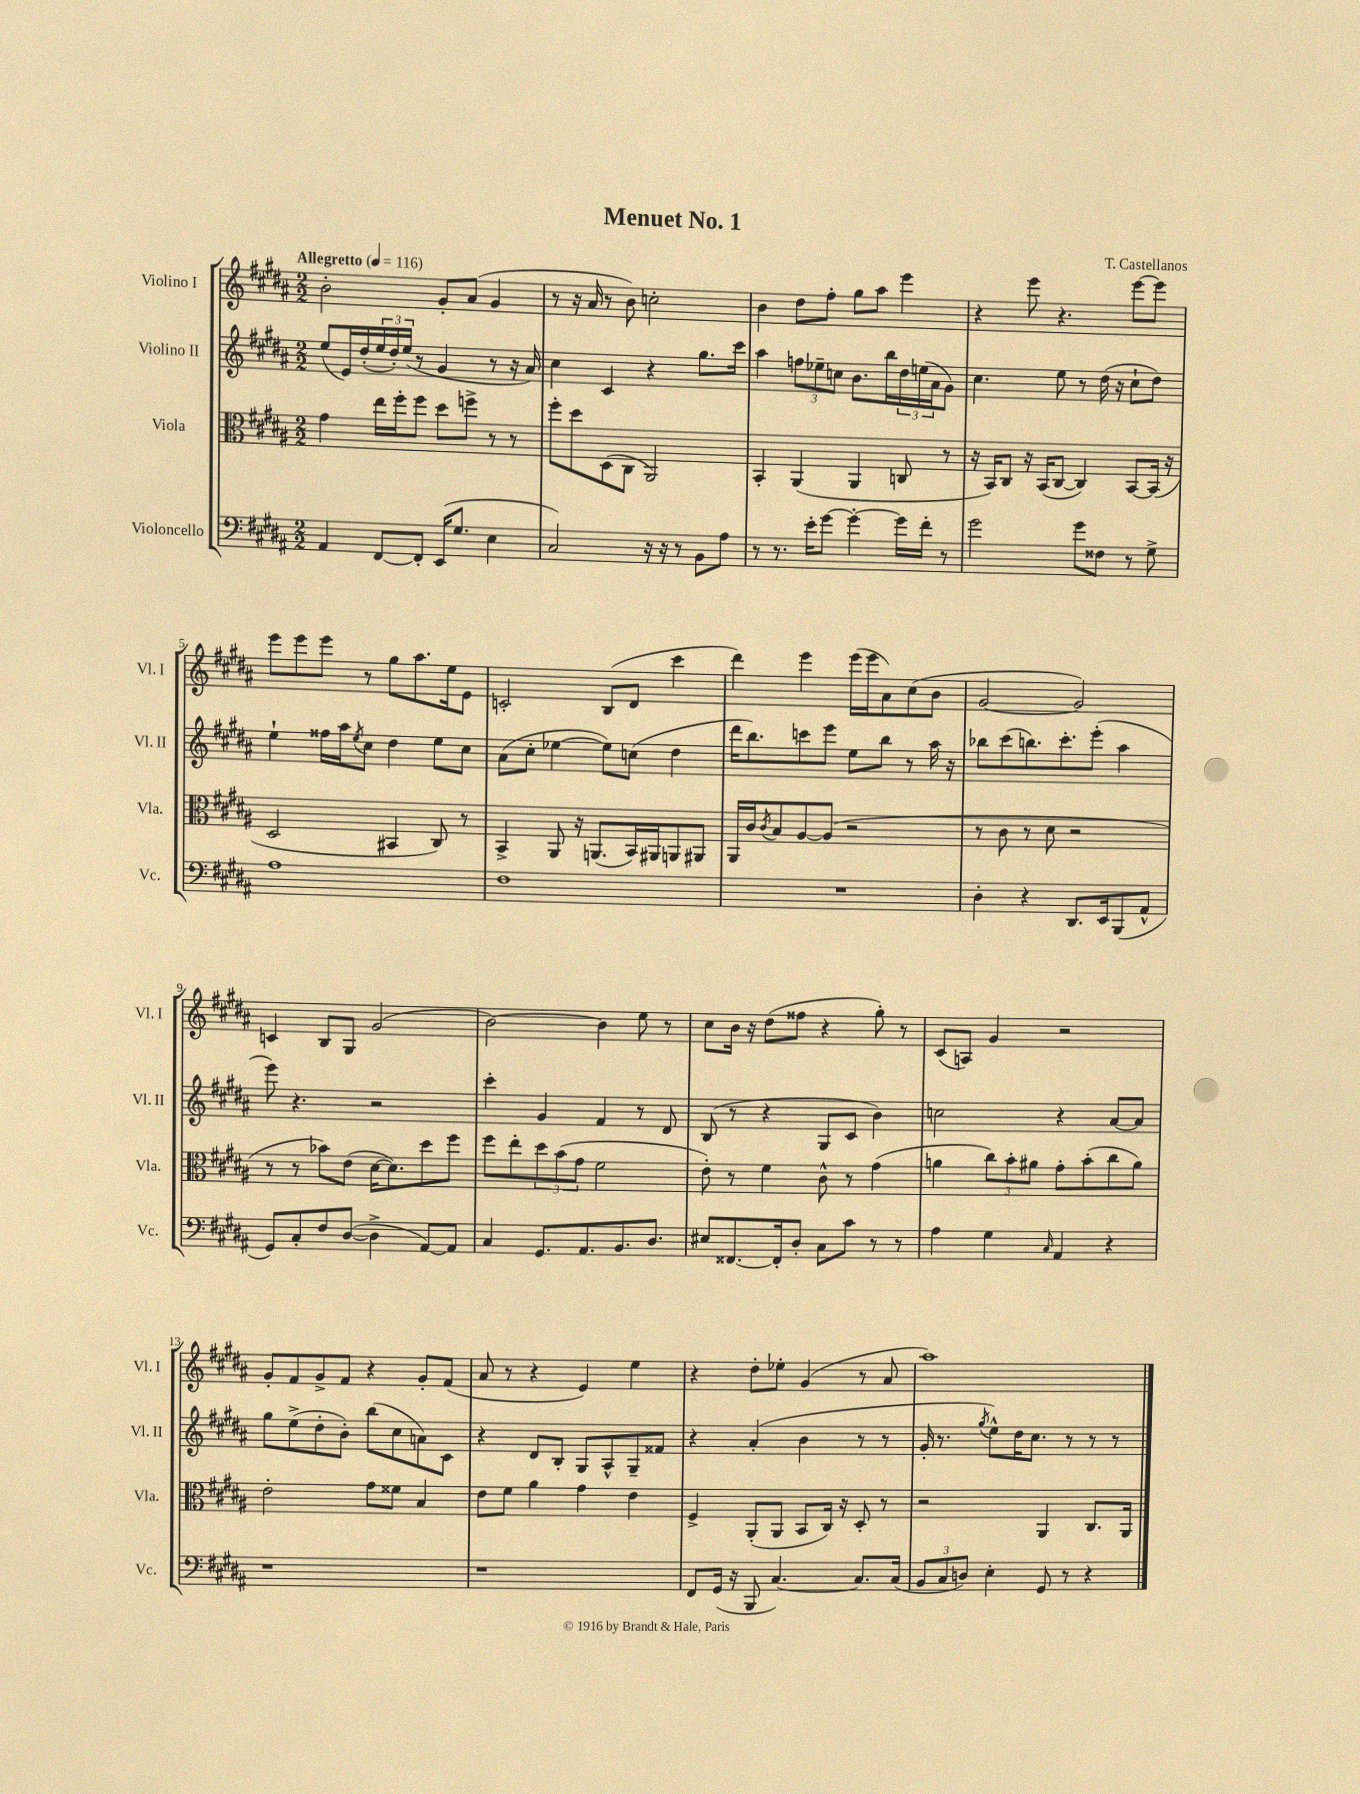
\header { title = "Menuet No. 1" composer = "T. Castellanos" }
<<
\new StaffGroup <<
\new Staff = "s0" \with { instrumentName = "Violino I" shortInstrumentName = "Vl. I" } {
    \clef treble \key b \major \numericTimeSignature \time 2/2 \tempo "Allegretto" 4 = 116
    b'2-. gis'8-. ais'8( gis'4 |
    r8 r16 ais'16 r8 b'8) c''2-. |
    b'4 dis''8 fis''8-. gis''8 ais''8 e'''4 |
    r4 e'''8 r4. e'''8~ e'''8 |
    e'''8 e'''8 e'''8 r8 gis''8 ais''8. e''16 e'8 |
    c'2-. b8( dis'8 cis'''4 |
    dis'''4) e'''4 e'''16( e'''16 ais'8) cis''8( b'8 |
    gis'2~ gis'2) |
    c'4 b8 gis8 gis'2( |
    b'2~) b'4 e''8 r8 |
    cis''8 b'16 r16 dis''8( fisis''8 r4 gis''8-.) r8 |
    cis'8( a8) gis'4 r2 |
    gis'8-. fis'8 gis'8-> fis'8 r4 gis'8-. fis'8( |
    ais'8 r8 r4 e'4) e''4 |
    r4 dis''8-. ees''8-. gis'4( r8 ais'8 |
    ais''1) \bar "|." |
}
\new Staff = "s1" \with { instrumentName = "Violino II" shortInstrumentName = "Vl. II" } {
    \clef treble \key b \major \numericTimeSignature \time 2/2
    e''8( e'16) dis''16-.( \tuplet 3/2 { e''16 dis''16-.) e''16( } r8 gis'4 r8 r16 ais'16) |
    cis''4 cis'4 r4 gis''8. cis'''16 |
    ais''4 \tuplet 3/2 { f''8 ees''8-- c''8 } b'8. b''16 \tuplet 3/2 { dis''16 e''16( ais'16 } gis'8) |
    cis''4. e''8 r8 dis''16( r16 cis''8-! dis''8) |
    e''4-! fisis''16 ais''16 \acciaccatura { e''8 } cis''8 dis''4 e''8 cis''8 |
    ais'8( cis''8-. ees''4~ ees''8) c''8( dis''4 |
    dis'''16 b''8.) c'''8 e'''8 e''8 b''8 r8 ais''16 r16 |
    bes''8 cis'''8( b''8.) cis'''8.-. e'''8-.( ais''4 |
    e'''8) r4. r2 |
    cis'''4-. gis'4 fis'4 r8 dis'8 |
    b8( r8 r4 gis8 cis'8 b'4) |
    c''2 r4 ais'8~ ais'8 |
    gis''8 e''8->( dis''8-. b'8-.) b''8( cis''8 a'8) cis'8 |
    r4 dis'8 b8-. gis8 ais8-^ gis8-- fisis'8 |
    r4 ais'4-.( b'4 r8 r8 |
    gis'16-. r8. \acciaccatura { gis''8 } e''8-^) dis''16 cis''8. r8 r8 r8 \bar "|." |
}
\new Staff = "s2" \with { instrumentName = "Viola" shortInstrumentName = "Vla." } {
    \clef alto \key b \major \numericTimeSignature \time 2/2
    gis'4 e''16 fis''16-. fis''8 dis''8 f''8-> r8 r8 |
    fis''8-. dis''8 dis8( cis8 ais,2) |
    b,4-. ais,4( ais,4 c8 r8 |
    r16 b,16) cis8 r16 b,16( cis8~ cis4) b,8~ b,16( r16 |
    dis2 bis,4 cis8) r8 |
    b,4-> ais,8 r16 a,8.( b,16) ais,16 a,8 ais,8 |
    ais,16 cis'16 \acciaccatura { cis'8 } b8 ais8~ ais8( r2 |
    r8 cis'8 r8 dis'8 r2 |
    r8 r8 bes'8) e'8( dis'16~ dis'8.) dis''8 fis''8 |
    fis''8 e''8-. \tuplet 3/2 { dis''8 b'8( gis'8 } fis'2 |
    e'8-.) r8 fis'4 cis'8-^ r8 gis'4( |
    a'4 \tuplet 3/2 { cis''8) b'8-. ais'8 } gis'8-. b'8-.( cis''8 ais'8) |
    e'2-. gis'8 fisis'8 b4 |
    e'8 fis'8 ais'4 gis'4 e'4 |
    fis4-> ais,8-.( ais,8 b,8 cis16) r16 dis8-. r8 |
    r2 ais,4 cis8. ais,16 \bar "|." |
}
\new Staff = "s3" \with { instrumentName = "Violoncello" shortInstrumentName = "Vc." } {
    \clef bass \key b \major \numericTimeSignature \time 2/2
    ais,4 fis,8~ fis,8-. e,16( gis8. e4 |
    cis2) r16 r16 r8 b,8 ais8 |
    r8 r8. e'16-. gis'8~ gis'4~-. gis'16 fis'16-. r8 |
    gis'2 gis'8 fisis8 r8 gis8-> |
    ais1 |
    fis1 |
    R1 |
    dis4-. r4 dis,8. e,16 b,,8( ais,8-^ |
    gis,8) cis8-. fis8 dis8~( dis4-> ais,8~) ais,8 |
    cis4 gis,8. ais,8. b,8. dis8. |
    eis8 fisis,8.~ fisis,16-. dis8-. cis8 cis'8 r8 r8 |
    ais4 gis4 \grace { cis16 } ais,4 r4 |
    r1 |
    r1 |
    fis,8 gis,16( r16 b,,8 cis4.~) cis8. cis16( |
    \tuplet 3/2 { b,8 cis8 d8) } e4-. gis,8 r8 r4 \bar "|." |
}
>>
>>
